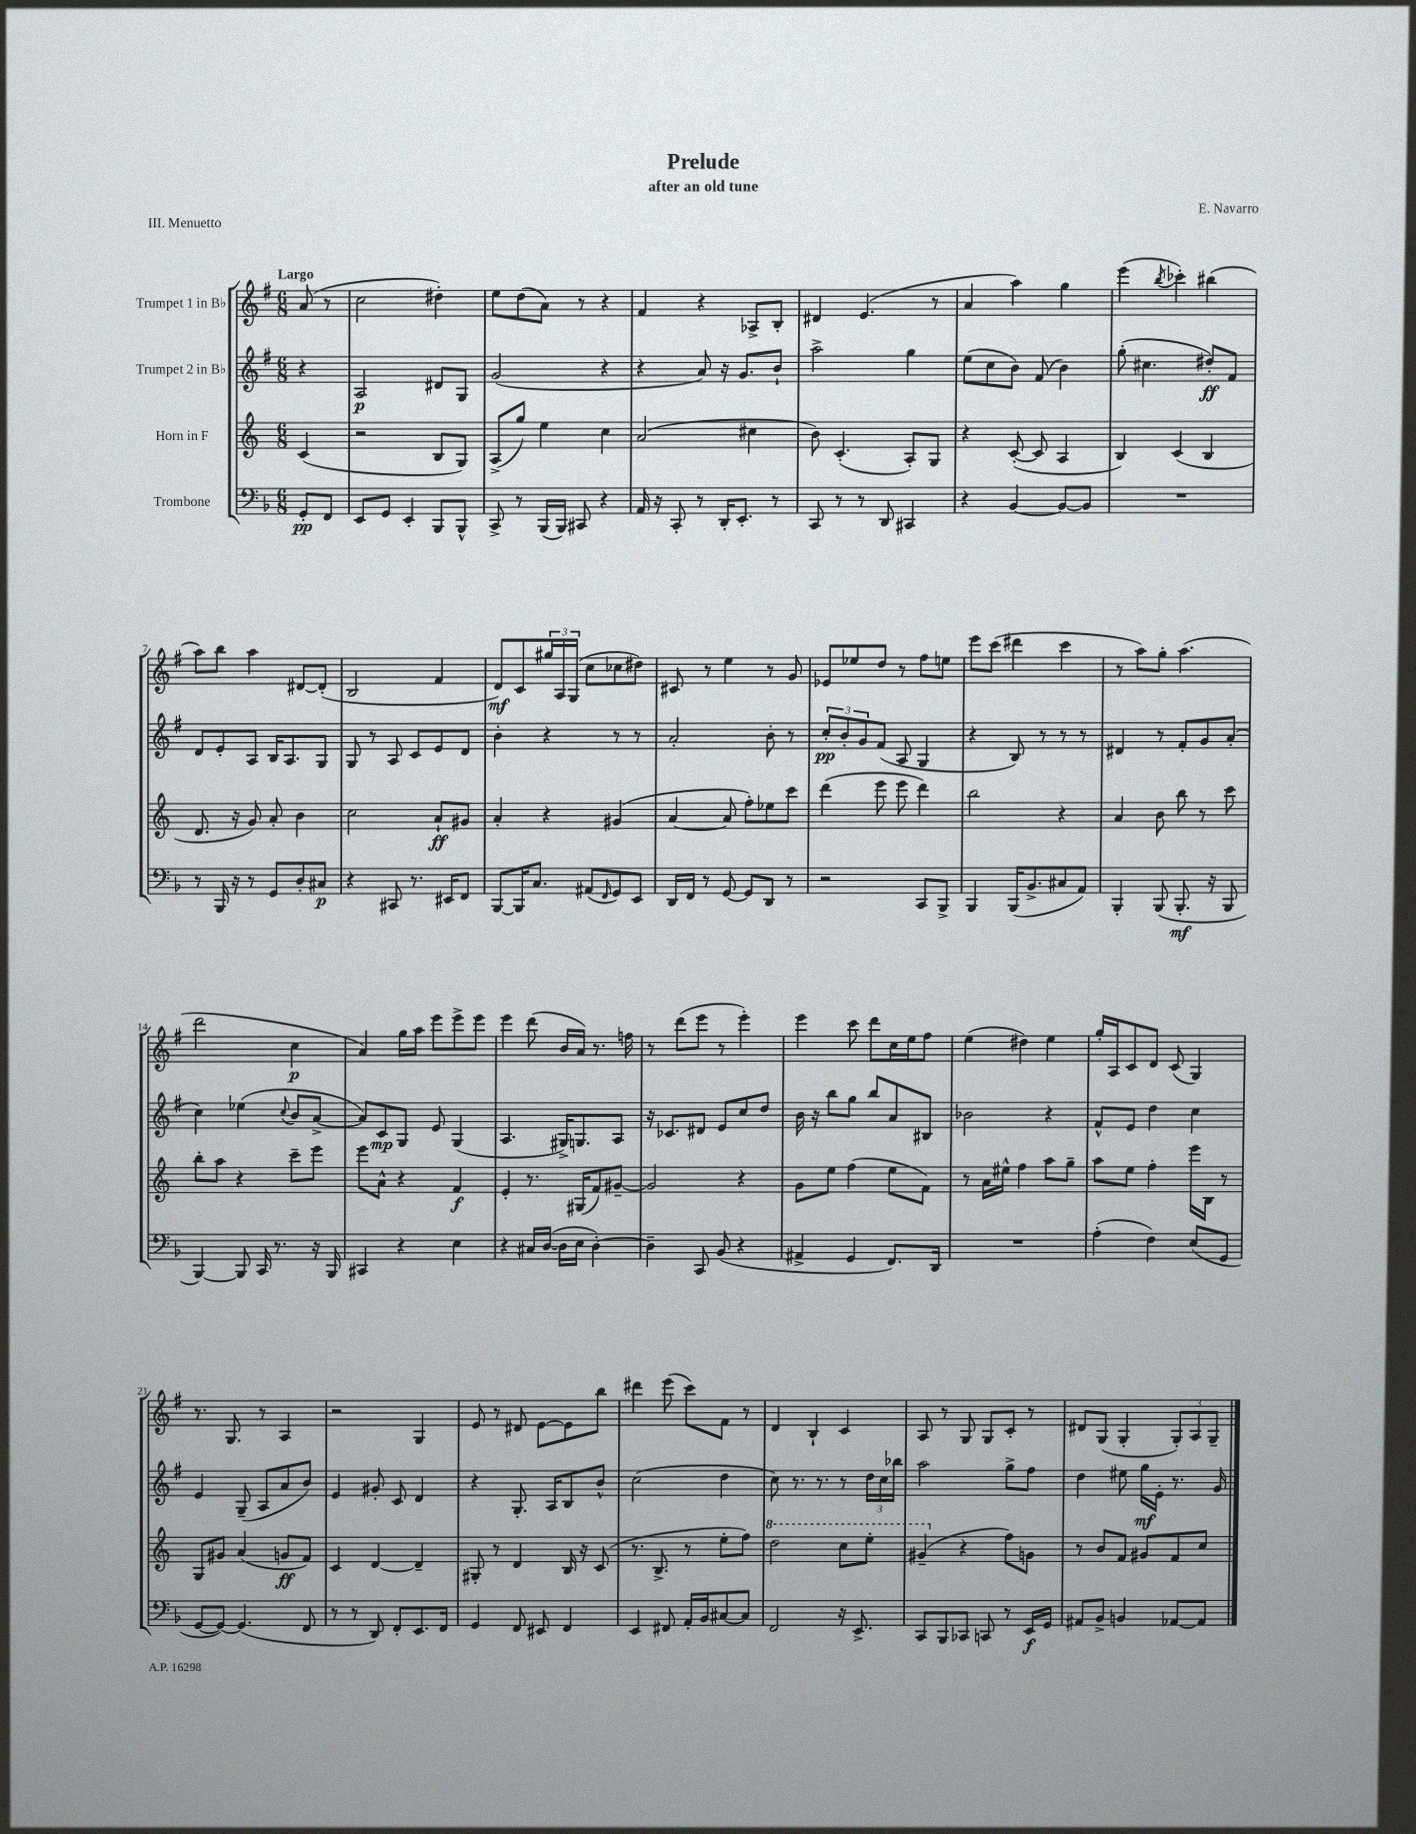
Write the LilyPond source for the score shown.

\header { title = "Prelude" composer = "E. Navarro" subtitle = "after an old tune" piece = "III. Menuetto" }
<<
\new StaffGroup <<
\new Staff = "s0" \with { instrumentName = "Trumpet 1 in Bb" } {
    \clef treble \key g \major \numericTimeSignature \time 6/8 \partial 4 \tempo "Largo"
    a'8( r8 |
    c''2 dis''4-.) |
    e''8 d''8( a'8) r8 r4 |
    fis'4 r4 aes8-> b8-. |
    dis'4 e'4.( r8 |
    a'4 a''4) g''4 |
    e'''4( \acciaccatura { b''8 } ces'''4-.) bis''4( |
    a''8) b''8 a''4 dis'8~ dis'8-.( |
    b2 fis'4 |
    d'8\mf) c'8 \tuplet 3/2 { gis''16 a16 g16( } c''8 ces''8 dis''8) |
    cis'8 r8 e''4 r8 g'8 |
    ees'8 ees''8 d''8 r8 fis''8 e''8 |
    e'''8 c'''8( dis'''4 c'''4 |
    r8 a''8) g''8-. a''4.( |
    d'''2 c''4\p |
    a'4) g''16 a''16 e'''8 e'''8-> e'''8 |
    e'''4 d'''8( b'16 a'16) r8. f''16 |
    r8 d'''8( e'''8 r8 e'''4-.) |
    e'''4 c'''8 d'''8 c''16 e''16 fis''8 |
    e''4( dis''4) e''4 |
    g''16-. a16 c'8 d'8 c'8( g4) |
    r8. g8. r8 a4 |
    r2 g4 |
    e'8 r8 dis'8 e'8~ e'8 b''8 |
    dis'''4 e'''8( c'''8) fis'8 r8 |
    d'4 b4-! c'4 |
    a8 r8 g8 g8 c'8-. r8 |
    dis'8 g8( g4-. \tuplet 3/2 { g8-.) a8 g8-- } \bar "|." |
}
\new Staff = "s1" \with { instrumentName = "Trumpet 2 in Bb" } {
    \clef treble \key g \major \numericTimeSignature \time 6/8 \partial 4
    r4 |
    a2\p dis'8 g8 |
    g'2( r4 |
    r4 a'8) r16 g'8. b'8-! |
    a''2-> g''4 |
    e''8( c''8 b'8) fis'8( b'4) |
    g''8-.( cis''4. dis''8-.\ff) fis'8 |
    d'8 e'8-. a8 b16 a8. g8 |
    g8 r8 a8 c'8 e'8 d'8 |
    b'4-. r4 r8 r8 |
    a'2-. b'8-. r8 |
    \tuplet 3/2 { c''8-.\pp b'8-. g'8 } fis'8( a8 g4 |
    r4 b8) r8 r8 r8 |
    dis'4 r8 fis'8-. g'8 a'8-.( |
    c''4) ees''4( \appoggiatura { c''8 } b'8 a'8~-> |
    a'8) c'8\mp g8 e'8 g4( |
    a4. gis16->) g8. a8 |
    r16 ces'8. dis'8 e'8 c''8 d''8 |
    b'16 r16 b''8 g''8 b''8 a'8 bis8 |
    bes'2 r4 |
    fis'8-^ e'8 d''4 c''4 |
    e'4 g8--( a8 a'8 b'8) |
    e'4 gis'8-. c'8 d'4 |
    r4 g8.-. a16 b8 b'8-^ |
    c''2( d''4 |
    c''8) r8. r8. r8 \tuplet 3/2 { d''16 c''16 bes''16 } |
    a''2 g''8-> fis''8 |
    d''4 eis''8 g''16\mf e'16-. r8. g'16 \bar "|." |
}
\new Staff = "s2" \with { instrumentName = "Horn in F" } {
    \clef treble \key c \major \numericTimeSignature \time 6/8 \partial 4
    c'4( |
    r2 b8 g8) |
    a8->( g''8) e''4 c''4 |
    a'2( cis''4 |
    b'8) c'4.-.( a8-.) g8 |
    r4 c'8~-.( c'8 a4 |
    b4) c'4( b4 |
    d'8. r16 g'8) a'8-. b'4 |
    c''2 a'8-!\ff gis'8 |
    a'4-. r4 gis'4( |
    a'4~ a'8 f''8-.) ees''8 c'''8 |
    d'''4( e'''8 e'''8 d'''4) |
    b''2 r4 |
    a'4 b'8 b''8 r8 c'''8 |
    b''8-. a''8 r4 c'''8-- e'''8 |
    e'''8 a'8-^ r4 f'4\f |
    e'4-. r8. gis16( f'8) gis'8~-- |
    gis'2 r4 |
    g'8 e''8 f''4( e''8 f'8) |
    r8 a'16 eis''16-^ f''4 a''8 g''8-- |
    a''8 e''8 f''4-. e'''16 b16 r8 |
    g8 gis'8 a'4( g'8\ff f'8) |
    c'4 d'4~ d'4-- |
    gis8-. r8 d'4 b16 r16 c'8( |
    r8. b8.-> r8 e''8-. f''8) |
    \ottava #1 d'''2 c'''8 e'''8-. |
    gis''4--( \ottava #0 r4 f''8) g'!8 |
    r8 b'8 f'8 gis'8 f'8 c''8 \bar "|." |
}
\new Staff = "s3" \with { instrumentName = "Trombone" } {
    \clef bass \key f \major \numericTimeSignature \time 6/8 \partial 4
    g,8-.\pp f,8 |
    e,8 g,8 e,4-. bes,,8 bes,,8-^ |
    c,8-> r8 bes,,16( bes,,16) cis,8 r4 |
    a,16 r16 c,8-. r8 d,16-. e,8.-. r8 |
    c,8 r8 r8 d,8 cis,4 |
    r4 bes,4~ bes,8~ bes,8 |
    R2. |
    r8 bes,,16 r16 r8 g,8 d8-. cis8\p |
    r4 cis,8 r8. eis,16 f,8 |
    bes,,8~ bes,,16 c8. ais,8( \grace { f,16 } g,8) e,8 |
    d,16 f,16 r8 g,8~ g,8 d,8 r8 |
    r2 c,8 bes,,8-> |
    bes,,4 bes,,16( bes,8.-> cis8 a,8) |
    bes,,4-. bes,,8( bes,,8.-.\mf r16 bes,,8 |
    bes,,4~) bes,,8 c,16 r8. r16 bes,,16 |
    cis,4 r4 e4 |
    r4 cis16 d16~( d16 e16 d4~-.) |
    d4-- c,8 bes,8( r4 |
    ais,4-> g,4 f,8.) d,16 |
    R2. |
    a4-.( f4) e8( g,8 |
    g,8~ g,8~) g,4.( f,8 |
    r8 r8 d,8) f,8-. e,8. f,16 |
    g,4 f,8 eis,8 f,4 |
    e,4 fis,8 a,16-. bes,16 cis8~ cis8 |
    f,2 r16 e,8.-> |
    c,8 bes,,8 ces,8 c,8 r8 e,16\f g,16 |
    ais,8 bes,8-> b,4 aes,8~ aes,8 \bar "|." |
}
>>
>>
